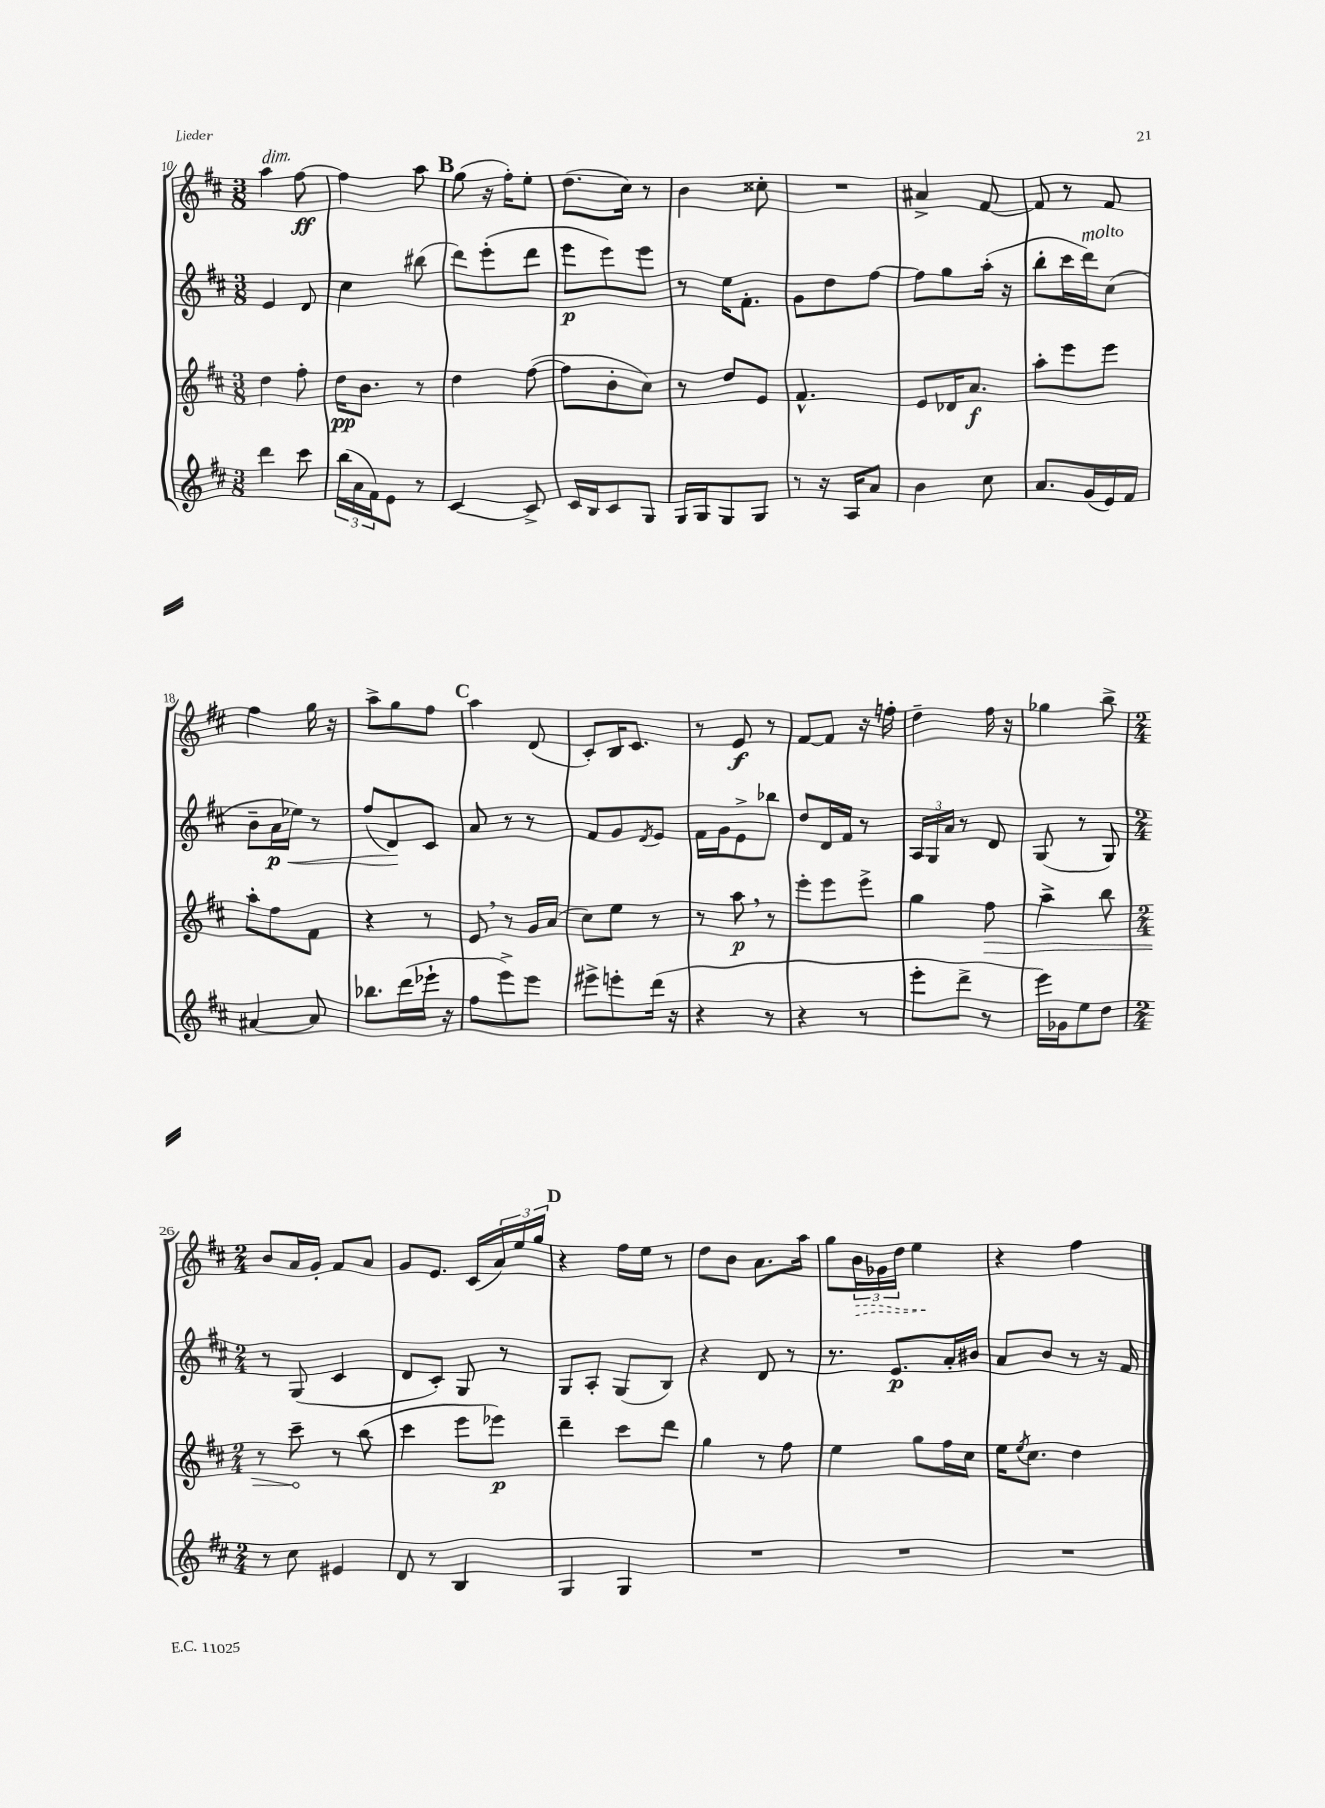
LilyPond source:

<<
\new StaffGroup <<
\new Staff = "s0" {
    \clef treble \key d \major \numericTimeSignature \time 3/8
    a''4^\markup { \italic "dim." } fis''8~\ff |
    fis''4 a''8 |
    \mark \markup { \bold "B" } g''8( r16 fis''16-.) e''8-. |
    d''8.( cis''16) r8 |
    b'4 cisis''8-. |
    R4. |
    ais'4-> fis'8~ |
    fis'8 r8 fis'8 |
    fis''4 g''16 r16 |
    a''8-> g''8 fis''8 |
    \mark \markup { \bold "C" } a''4 d'8( |
    cis'8-.) b16 cis'8. |
    r8 e'8\f r8 |
    fis'8~ fis'8 r16 f''16-. |
    d''4-- fis''16 r16 |
    ges''4 b''8-> |
    \numericTimeSignature \time 2/4 b'8 a'16 g'16-. fis'8 a'8 |
    g'8 e'8. cis'16( \tuplet 3/2 { a'16) e''16 g''16 } |
    \mark \markup { \bold "D" } r4 fis''16 e''16 r8 |
    d''8 b'8 a'8. a''16 |
    g''8 \tuplet 3/2 { \once \override Hairpin.style = #'dashed-line b'16\> ges'16 d''16 } e''4\! |
    r4 fis''4 \bar "|." |
}
\new Staff = "s1" {
    \clef treble \key d \major \numericTimeSignature \time 3/8
    e'4 d'8 |
    cis''4 bis''8( |
    \mark \markup { \bold "B" } d'''8) e'''8-.( d'''8 |
    e'''8\p e'''8) e'''8 |
    r8 e''16 fis'8.-. |
    g'8 d''8 fis''8~ |
    fis''8 g''8 a''16-.( r16 |
    b''8-. cis'''16 d'''16^\markup { \italic "molto" }) cis''8( |
    b'8-- a'16\p\< ees''16) r8 |
    fis''8( d'8\!) cis'8 |
    \mark \markup { \bold "C" } a'8 r8 r8 |
    fis'8 g'8 \acciaccatura { d'8 } e'8 |
    fis'16 g'16 e'8-> bes''8 |
    d''8 d'16 fis'16 r8 |
    \tuplet 3/2 { a16 g16 a'16 } r8 d'8 |
    g8( r8 g8) |
    \numericTimeSignature \time 2/4 r8 g8( cis'4 |
    d'8 cis'8-.) g8 r8 |
    \mark \markup { \bold "D" } g8 a8-. g8( b8) |
    r4 d'8 r8 |
    r8. e'8.\p a'16-. bis'16 |
    a'8 b'8 r8 r16 fis'16 \bar "|." |
}
\new Staff = "s2" {
    \clef treble \key d \major \numericTimeSignature \time 3/8
    d''4 fis''8-. |
    d''16\pp b'8. r8 |
    \mark \markup { \bold "B" } d''4 fis''8~( |
    fis''8 b'8-. cis''8) |
    r8 d''8 e'8 |
    fis'4.-^ |
    e'8 des'16 a'8.\f |
    a''8-. e'''8 e'''8 |
    a''8-. fis''8 fis'8 |
    r4 r8 |
    \mark \markup { \bold "C" } e'8 \breathe r8 g'16 a'16( |
    cis''8) e''8 r8 |
    r8 a''8\p \breathe r8 |
    e'''8-. e'''8 e'''8-> |
    g''4 \once \override Hairpin.circled-tip = ##t fis''8\> |
    a''4-> b''8 |
    \numericTimeSignature \time 2/4 r8 cis'''8--\! r8 b''8( |
    cis'''4 e'''8 ees'''8\p) |
    \mark \markup { \bold "D" } d'''4-- cis'''8 d'''8 |
    g''4 r8 fis''8 |
    e''4 g''8 fis''16 cis''16 |
    e''16 \acciaccatura { e''8 } cis''8. d''4 \bar "|." |
}
\new Staff = "s3" {
    \clef treble \key d \major \numericTimeSignature \time 3/8
    d'''4 cis'''8 |
    \tuplet 3/2 { b''16( a'16 fis'16) } e'8 r8 |
    \mark \markup { \bold "B" } cis'4~ cis'8-> |
    cis'16 b16 cis'8 g8 |
    g16 g16 g8 g8 |
    r8 r16 a16 a'8 |
    b'4 cis''8 |
    a'8. g'16( e'16) fis'16 |
    ais'4~ ais'8 |
    bes''8. d'''16( ees'''16-! r16 |
    \mark \markup { \bold "C" } fis''8 e'''8->) e'''8 |
    eis'''8-> e'''8-. d'''16( r16 |
    r4 r8 |
    r4 r8 |
    e'''8-. d'''8-> r8 |
    e'''16) ges'16 e''8 d''8 |
    \numericTimeSignature \time 2/4 r8 cis''8 eis'4 |
    d'8 r8 b4 |
    \mark \markup { \bold "D" } g4 g4 |
    R2 |
    R2 |
    R2 \bar "|." |
}
>>
>>
\layout { \context { \Score currentBarNumber = #10 } }
